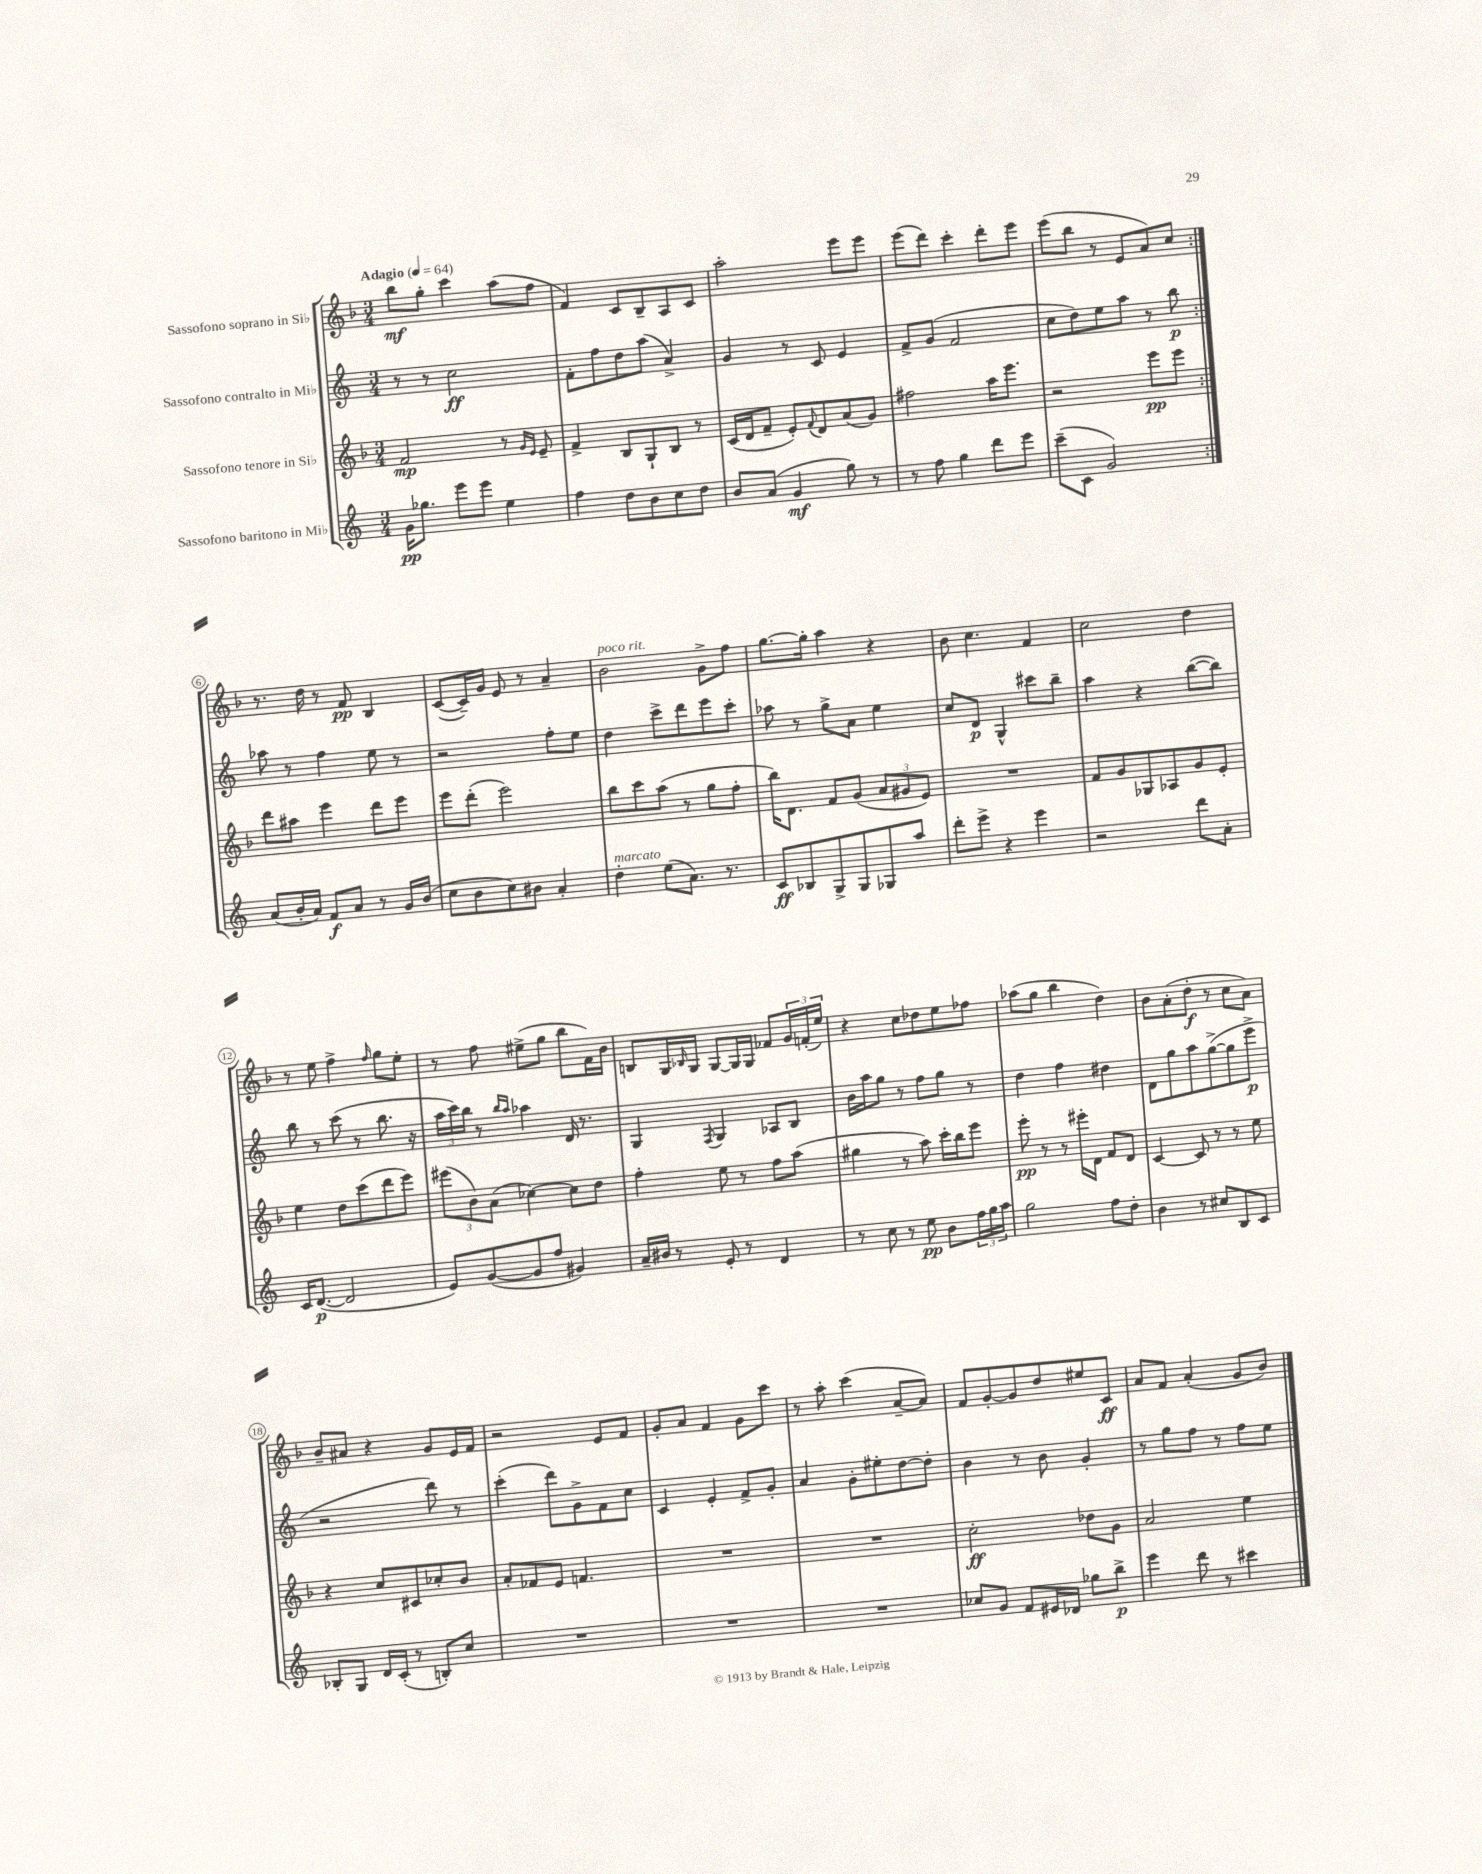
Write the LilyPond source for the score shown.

<<
\new StaffGroup <<
\new Staff = "s0" \with { instrumentName = "Sassofono soprano in Sib" } {
    \clef treble \key f \major \numericTimeSignature \time 3/4 \tempo "Adagio" 4 = 64
    \repeat volta 2 { bes''8\mf g''8-. c'''4 a''8( f''8 |
    f'4) c'8 bes8-- a8 c'8 |
    a''2-. e'''8 e'''8 |
    e'''8( d'''8) c'''4-. d'''8-. e'''8 |
    e'''8( bes''8 r8 e'8 a'8) c''8 | }
    r8. d''16 r8 f'8\pp bes4 |
    c'8~( c'16--) g'16 e'8 r8 a'4-- |
    bes'2^\markup { \italic "poco rit." } g'8-> f''8 |
    g''8.~ g''16-. a''4 r4 |
    bes'8 c''4. f'4 |
    c''2 d''4 |
    r8 e''8 f''4-> \grace { f''16 } g''8 e''8-. |
    r8 f''8 eis''8->( g''8 bes''8 f'16) bes'16 |
    b8 g16 \grace { bes16 } g16 g8~ g16 g16 fes'8 \tuplet 3/2 { g'16 f'16-.( e''16) } |
    r4 c''8 des''8 e''8 fes''8 |
    aes''8( g''8 bes''4 d''4) |
    bes'8 a'8-.( d''8-.\f r8 c''8 a'8) |
    bes'8-- ais'8 r4 g'8 e'16 f'16 |
    r2 e'8 f'8 |
    g'8-. a'8 f'4 g'8 c'''8 |
    r8 a''8-. c'''4( a'8~-- a'8) |
    f'8 g'8~-. g'8 d''8 eis''8 c'8\ff |
    a'8 f'8 a'4-.( g'8 bes'8) \bar "|." |
}
\new Staff = "s1" \with { instrumentName = "Sassofono contralto in Mib" } {
    \clef treble \key c \major \numericTimeSignature \time 3/4
    \repeat volta 2 { r8 r8 c''2\ff |
    f'8-. f''8 d''8 a''8( a'4->) |
    g'4 r8 c'8 e'4 |
    f'8-> g'8( f'2 |
    c''8 d''8) e''8 a''8 r8 b''8\p | }
    aes''8 r8 f''4 e''8 r8 |
    r2 f''8-. e''8 |
    d''4 c'''8-> d'''8 e'''8 c'''8-. |
    aes''8 r8 g''8-> a'8 e''4 |
    c''8 d'8\p g4-^ cis'''8 b''8-- |
    a''4 r4 b''8~( b''8) |
    b''8 r8 c'''8( r8 b''8. r16 |
    \tuplet 3/2 { a''16 c'''16) b''16 } r8 \grace { b''16 a''16 } aes''4 d'16 r8. |
    g4 \acciaccatura { f8 } g4 aes8 b8 |
    b'16 a''16 g''8 r8 f''8 g''8 r8 |
    d''4 f''4 dis''4 |
    d'8 g''8 a''8 g''8~->( g''8 e'''8->\p |
    r2 d'''8) r8 |
    c'''4-.( d'''8) g'8-> f'8 c''8 |
    c'4 e'4-. f'8-> g'8-. |
    a'4 g'8-. eis''8-. d''8~ d''8-. |
    b'4 r8 b'8 g'4-. |
    r8 g''8 f''8 r8 f''8 e''8 \bar "|." |
}
\new Staff = "s2" \with { instrumentName = "Sassofono tenore in Sib" } {
    \clef treble \key f \major \numericTimeSignature \time 3/4
    \repeat volta 2 { f'2\mp r8 \grace { g'16 e'16 } e'8-- |
    f'4-> bes8 g8-! bes8 r8 |
    c'16( d'16 f'8-- e'8-.) \appoggiatura { f'8 } d'8 a'8( g'8) |
    fis''2 a''16 e'''8. |
    r2 e'''8\pp e'''8 | }
    d'''8 ais''8 e'''4 d'''8 e'''8 |
    e'''8 d'''8-.( e'''2) |
    bes''8 c'''8 a''8( r8 g''8 f''8-. |
    bes''16) d'8. f'8 g'8( \tuplet 3/2 { a'8 gis'8 e'8) } |
    R2. |
    f'8 g'8 ges8 aes8 g'8 e'8-. |
    e''4 d''8 c'''8( d'''8 e'''8) |
    \tuplet 3/2 { eis'''8( bes'8) a'8( } ces''4~) ces''8 d''8 |
    f''4-. e''8 r8 f''8 a''8( |
    gis''4 r8 a''8) c'''16-. bes''16 e'''8 |
    e'''8-.\pp r8 r8 eis'''16-. d'16 f'8 d'8 |
    c'4~ c'8 r8 r8 e''8 |
    r4 c''8 cis'8 ces''8-. bes'8 |
    a'8-. fes'8 e'8 f'4. |
    R2. |
    R2. |
    c''2-.\ff des''8 g'8 |
    a'2 e''4 \bar "|." |
}
\new Staff = "s3" \with { instrumentName = "Sassofono baritono in Mib" } {
    \clef treble \key c \major \numericTimeSignature \time 3/4
    \repeat volta 2 { g'16\pp ges''8. e'''8 e'''8 e''4 |
    f''4 d''8 b'8 c''8 d''8 |
    b'8 a'8( g'4\mf g''8) r8 |
    r8 f''8 g''4 d'''8 e'''8 |
    c'''8--( c'8 g'2) | }
    a'8( b'16-. a'16) f'8\f a'8 r8 g'16 b'16( |
    c''8 b'8 c''8) bis'8 a'4-. |
    d''4-.^\markup { \italic "marcato" } e''8( a'8.) r8. |
    c'8\ff bes8 g8-> g8 ges8 a''8 |
    d'''8-. e'''8-> r4 e'''4 |
    r2 d'''8 a'8-. |
    c'16 d'8.~\p( d'2 |
    e'8) g'8~( g'8 f''8 gis'4) |
    a'16-- bis'16 r8 e'8-. r8 d'4 |
    r8 c''8 r8 e''8\pp b'8 \tuplet 3/2 { f''16 g''16 a''16 } |
    g''2 f''8 d''8-. |
    b'4 r8 cis''8 b8 c'8 |
    bes8-. g8 d'16 c'16-.( r8 b8-.) c''8 |
    R2. |
    R2. |
    R2. |
    ces''8 g'8 f'8 eis'16 des'16 ges''8 b''8->\p |
    e'''4 d'''8 r8 cis'''4 \bar "|." |
}
>>
>>
\layout { \context { \Score \override BarNumber.stencil = #(make-stencil-circler 0.1 0.3 ly:text-interface::print) } }
